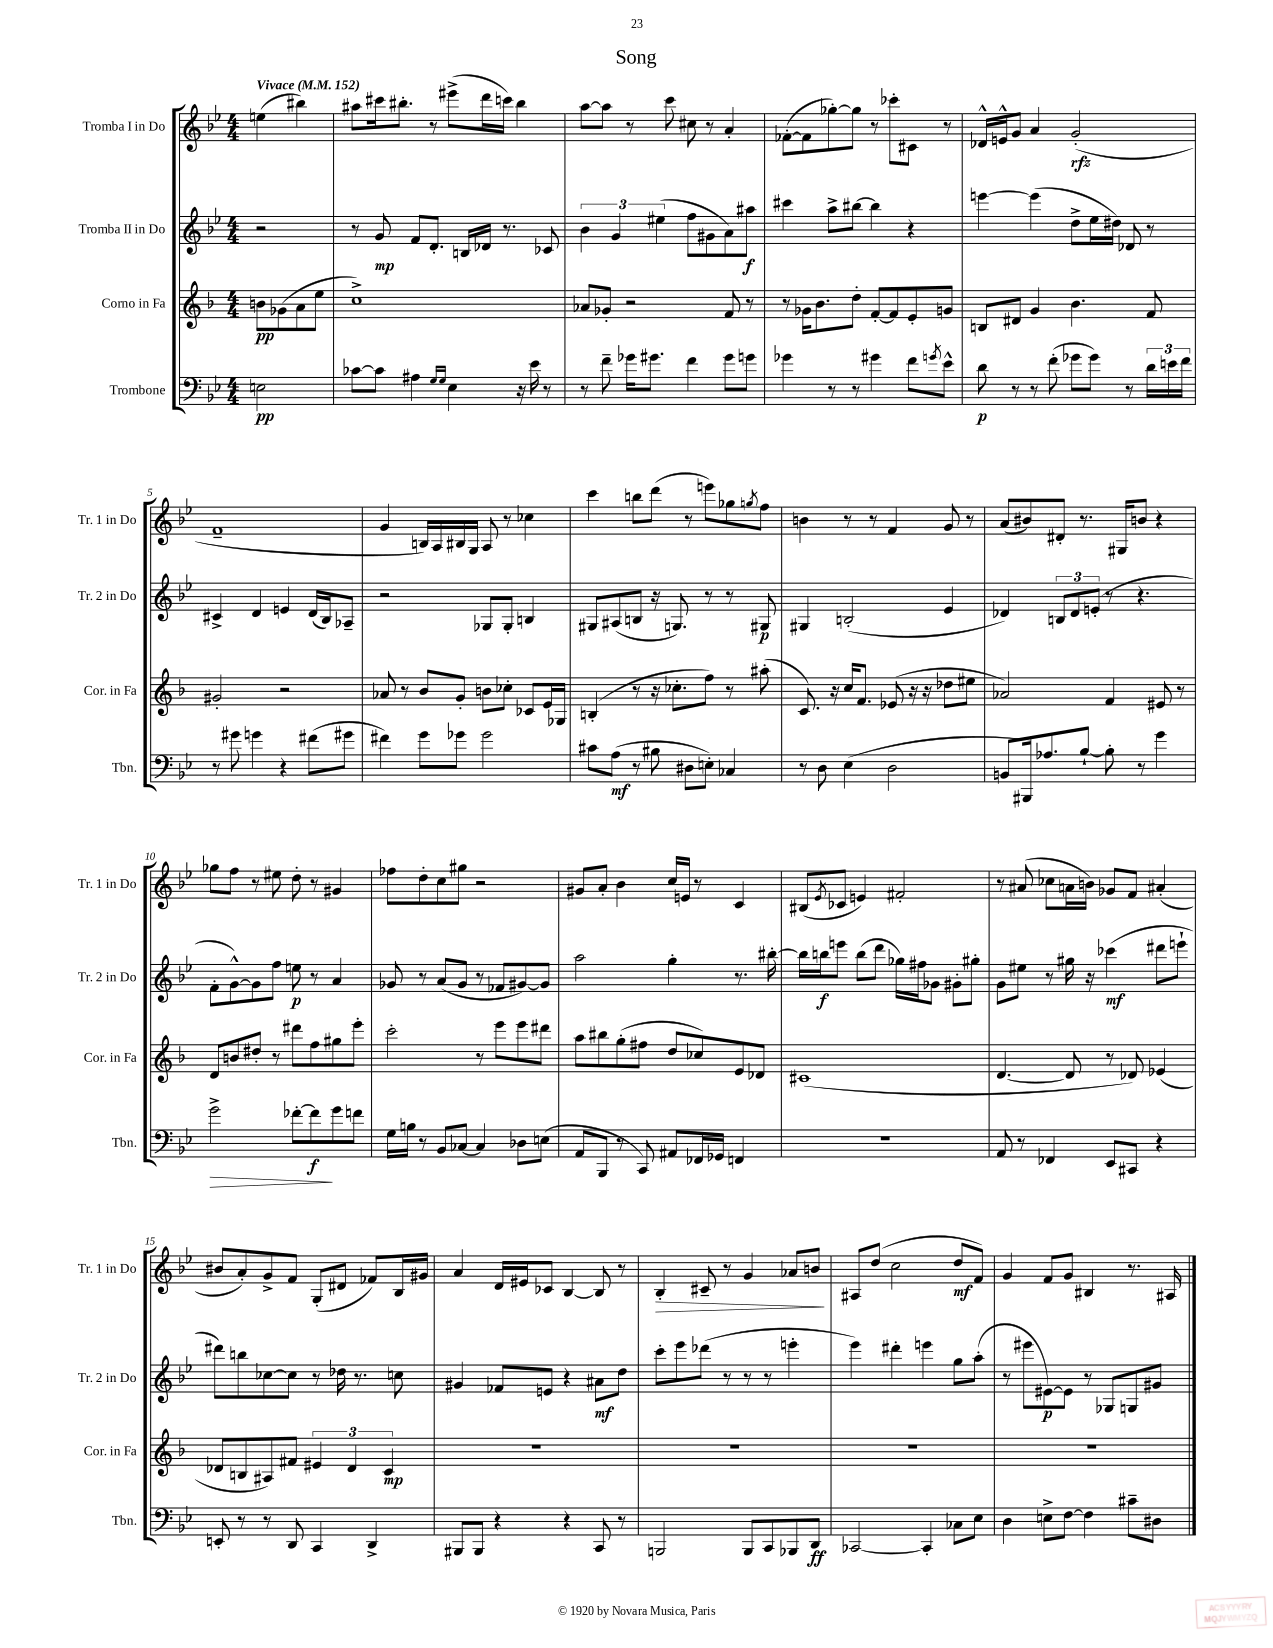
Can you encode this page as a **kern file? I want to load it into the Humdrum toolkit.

**kern	**kern	**kern	**kern
*staff4	*staff3	*staff2	*staff1
*clefF4	*clefG2	*clefG2	*clefG2
*k[b-e-]	*k[b-]	*k[b-e-]	*k[b-e-]
*M4/4	*M4/4	*M4/4	*M4/4
*MM152	*MM152	*MM152	*MM152
2E\	8b\L	2r	(4ee\
.	(8g-\	.	.
.	8a\	.	4bb#\)
.	8ee\J	.	.
=	=	=	=
[8c-\L	1cc^)	8r	8aa#\L
8c-\]J	.	8g/	16ccc#\k
.	.	.	8.bb#'\J
4A#\	.	8f/L	.
.	.	8.d'/J	8r
16qqG/LL	.	.	.
16qqG/JJ	.	.	.
4E-\	.	.	(8eee#^\L
.	.	16B/LL	.
.	.	16d-/JJ	16ddd\L
.	.	8.r	16ccc\JJ)
16r	.	.	4bb#\
16e-\	.	.	.
8r	.	8c-/	.
=	=	=	=
8r	8a-/L	6b-\	[8aa\L
8f~\	8g-'/J	.	8aa\]J
.	.	6g/	.
16g-\LK	2r	.	8r
8.g#\J	.	.	.
.	.	(6ee#\	.
.	.	.	8ccc\
4f\	.	8ff\L	8cc#\
.	.	8g#\	8r
8g#\L	8f/	8a\)	4a'/
8g\J	8r	8aa#\J	.
=	=	=	=
4g-\	8r	4ccc#\	([8f-'\L
.	16g-\LK	.	8f-\]
.	8.b-\	.	.
8r	.	8aa^\L	[8gg-'\)
8r	8dd'\J	[8bb#\J	8gg-\]J
4g#\	[8f'/L	4bb#\]	8r
.	8f/]	.	8ccc-'\L
8f\L	8e'/	4r	8c#\J
8qg/	.	.	.
8e-^^\J	8g/J	.	8r
=	=	=	=
8d\	8B/L	[4eee\	16d-^^/LL
.	.	.	16e^^/J
8r	8d#/J	.	8g/J
8r	4g/	(4eee\]	4a/
(8f'\	.	.	.
8g-\L	4.b-\	8dd^\L	(2g'/
8g-\J)	.	16ee-\L	.
.	.	16dd#\JJ)	.
8r	.	8d-/	.
24d\LL	8f/	8r	.
24e\	.	.	.
24f\JJ	.	.	.
=	=	=	=
8r	2g#'/	4c#^/	1f~
8g#\	.	.	.
4g\	.	4d/	.
4r	2r	4e/	.
(8f#\L	.	(16d/LL	.
.	.	16B-/J)	.
8g#\J	.	8A-~/J	.
=	=	=	=
4f#\)	8a-/	2r	4g/
.	8r	.	.
8g\L	8b-/L	.	16B/LL)
.	.	.	16A/
8g-\J	8g'/J	.	16B#/
.	.	.	16G/JJ
2g-\	8b\L	8G-/L	8A/
.	8cc-'\J	8G-'/J	8r
.	8c-/L	4B/	4cc-\
.	16e/L	.	.
.	16G-/JJ	.	.
=	=	=	=
8c#\L	(4B'/	8G#/L	4ccc\
(8A\J	.	(8A#/	.
8r	8r	8B/J	8bb\L
8B#\	16r	16r	(8ddd\J
.	8.cc-'\L	8.G/)	.
8D#\L	.	.	8r
8E'\J)	8ff\J)	8r	8eee\L)
4C-/	8r	8r	8gg-\
.	.	.	8qgg/
.	(8aa#'\	8G#/	8ff\J
=	=	=	=
8r	8.c/)	4G#/	4b\
8D\	.	.	.
.	16r	.	.
(4E-\	16cc/LK	(2B'/	8r
.	8.f/J	.	.
.	.	.	8r
2D\	(8e-/	.	4f/
.	16r	.	.
.	16r	.	.
.	8dd-\L	4e-/	8g/
.	8ee#\J	.	8r
=	=	=	=
8BB/L	2a-/)	4d-/)	(8a/L
16BBB#/k)	.	.	8b#/)
8.A-/	.	.	.
.	.	12B/L	8d#'/J
.	.	12d-/	.
[8B-`/J	.	.	8.r
.	.	(12e'/J	.
8B-'\]	4f/	8r	.
.	.	.	16G#/LK
8r	.	4.r	8b/J
4g\	8e#/	.	4r
.	8r	.	.
=	=	=	=
2g^\	8d/L	8f'\L	8gg-\L
.	8b/	[8g^^\)	8ff\J
.	8dd#'/J	8g\]	8r
.	8r	8ff\J	8ee#\
[8f-'\L	8ddd#\L	8ee\	8dd'\
8f-\]	8ff\	8r	8r
8g\	8gg#\	4a/	4g#/
8f\J	8eee'\J	.	.
=	=	=	=
16G\LL	2ccc'\	8g-/	8ff-\L
16B\JJ	.	.	.
8r	.	8r	8dd'\
8BB-/L	.	(8a/L	8cc\
[8C-/J	.	8g-/J	8gg#\J
4C-/]	8r	8r	2r
.	8eee\L	8f-/L	.
8D-\L	8eee\	[8g#/)	.
(8E\J	8ddd#\J	8g#/]J	.
=	=	=	=
8AA/L	8aa\L	2aa\	8g#/L
8BBB-/J	8bb#\	.	8a'/J
8r	(8gg'\	.	4b-\
8CC/)	8ff#\J	.	.
8AA#/L	8dd/L	4gg'\	16cc/LL
.	.	.	16e/JJ
16FF-/L	8cc-/)	.	8r
16GG-/JJ	.	.	.
4FF/	8e/	8.r	4c/
.	8d-/J	.	.
.	.	[16bb#'\	.
=	=	=	=
1r	(1c#	16bb#\]LL	(8B#/L
.	.	16bb\J	.
.	.	.	8qe-/
.	.	8eee\J	8c-/J
.	.	(8bb\L	4e/)
.	.	8ddd\J	.
.	.	16gg-\LL)	2f#'/
.	.	16ff#\J	.
.	.	8g-\J	.
.	.	8g#'\L	.
.	.	8gg#'\J	.
=	=	=	=
8AA/	[4.d/	8g\L	8r
8r	.	8ee#\J	(8a#/
4FF-/	.	8r	8cc-\L
.	8d/]	16gg#\	16a\L
.	.	16r	16b\JJ)
8EE-/L	8r	(4ccc-\	8g-/L
8CC#/J	8d-/)	.	8f/J
4r	(4e-/	8ddd#\L	(4a#'/
.	.	8eee`\J	.
=	=	=	=
8EE'/	8d-/L	8ddd#\L)	8b#/L
8r	8B/	8bb\	8a'/)
8r	8A#/)	[8cc-\	8g^/
8DD/	8f#/J	8cc-\]J	8f/J
4CC/	6e#/	8r	(8G'/L
.	.	16dd-\	8d#/J
.	6d-/	.	.
.	.	8.r	.
4DD^/	.	.	8f-/L)
.	6c/	.	.
.	.	8cc\	16B-/L
.	.	.	16g#/JJ
=	=	=	=
8BBB#/L	1r	4g#/	4a/
8BBB#/J	.	.	.
4r	.	8f-/L	16d/LL
.	.	.	16e#/J
.	.	8e/J	8c-/J
4r	.	4r	[4B-/
8CC/	.	8a#\L	8B-/]
8r	.	8dd\J	8r
=	=	=	=
2BBB/	1r	8ccc'\L	4B-'/
.	.	8eee-\	.
.	.	(8ddd-\J	8c#~/
.	.	8r	8r
8BBB/L	.	8r	4g/
8CC/	.	8r	.
8BBB-/	.	4eee'\	8a-/L
8DD/J	.	.	8b/J
=	=	=	=
[2CC-/	1r	4eee-\)	8A#/L
.	.	.	(8dd/J
.	.	4ddd#'\	2cc\
4CC-'/]	.	4eee\	.
8C-\L	.	8gg\L	8dd/L
8E-\J	.	(8aa'\J	8f/J)
=	=	=	=
4D\	1r	8r	4g/
.	.	8eee#\L	.
8E^\L	.	[8e#\)	8f/L
[8F\J	.	8e#\]J	8g/J
4F\]	.	8r	4B#/
.	.	8G-/L	.
8c#~\L	.	8G/	8.r
8D#\J	.	8g#/J	.
.	.	.	16A#/
==	==	==	==
*-	*-	*-	*-
